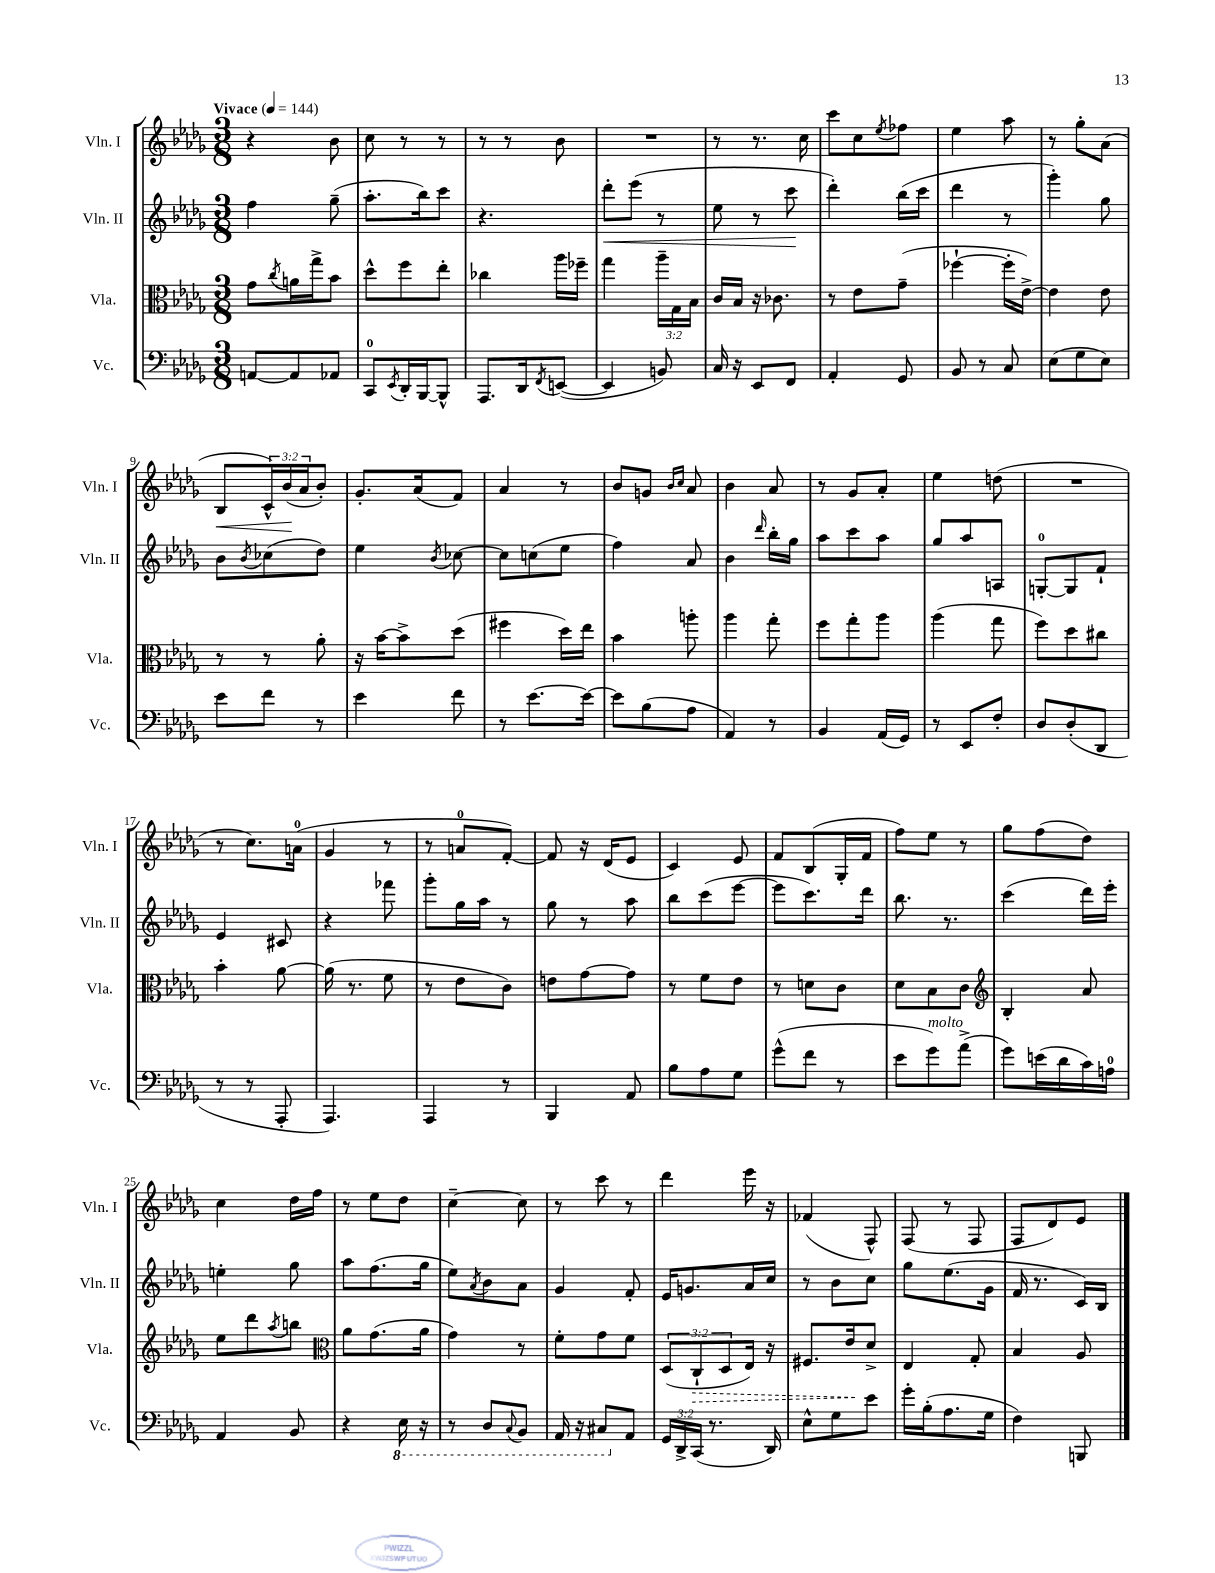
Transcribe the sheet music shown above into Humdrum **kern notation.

**kern	**kern	**dynam	**kern	**dynam	**kern	**dynam
*part4	*part3	*part3	*part2	*part2	*part1	*part1
*staff4	*staff3	*staff3	*staff2	*staff2	*staff1	*staff1
*I"Vc.	*I"Vla.	*	*I"Vln. II	*	*I"Vln. I	*
*I'Vc.	*I'Vla.	*	*I'Vln. II	*	*I'Vln. I	*
*clefF4	*clefC3	*	*clefG2	*	*clefG2	*
*k[b-e-a-d-g-]	*k[b-e-a-d-g-]	*	*k[b-e-a-d-g-]	*	*k[b-e-a-d-g-]	*
*M3/8	*M3/8	*	*M3/8	*	*M3/8	*
*MM144	*MM144	*	*MM144	*	*MM144	*
=1	=1	=1	=1	=1	=1	=1
!	!	!	!	!	!LO:TX:a:B:t=Vivace	!
[8AAn/L	8g-\L	.	4ff\	.	4r	.
.	8qcc/	.	.	.	.	.
8AA/]	16an\L	.	.	.	.	.
.	16gg-^\J	.	.	.	.	.
8AA-X/J	8b-\J	.	(8gg-~\	.	8b-\	.
=2	=2	=2	=2	=2	=2	=2
8CC/L	8dd-^^\L	.	8.aa-'\L	.	8cc\	.
8qEE-/	.	.	.	.	.	.
16DD-'/L	8ff\	.	.	.	8r	.
[16BBB-/J	.	.	16bb-\k)	.	.	.
8BBB-^^/J]	8ee-'\J	.	8ccc\J	.	8r	.
=3	=3	=3	=3	=3	=3	=3
8.AAA-/L	4cc-X\	.	4.r	.	8r	.
.	.	.	.	.	8r	.
16DD-/k	.	.	.	.	.	.
8qFF/	.	.	.	.	.	.
([8EEn/J	16aa-\LL	.	.	.	8b-\	.
.	16ff-X~\JJ	.	.	.	.	.
=4	=4	=4	=4	=4	=4	=4
!	!	!	!	!LO:HP:b	!	!
4EE/]	4gg-\	.	8ddd-'\L	<	4.r	.
.	.	.	(8eee-\J	.	.	.
8BBn/)	24aa-~\LL	.	8r	.	.	.
.	24G-\	.	.	.	.	.
.	24B-\JJ	.	.	.	.	.
=5	=5	=5	=5	=5	=5	=5
16C/	16c/LL	.	8ee-\	.	8r	.
16r	16B-/JJ	.	.	.	.	.
8EE-/L	16r	.	8r	.	8.r	.
.	8.c-X\	.	.	.	.	.
8FF/J	.	.	8ccc\	.	.	.
.	.	.	.	.	16cc\	.
.	.	.	.	[	.	.
=6	=6	=6	=6	=6	=6	=6
4AA-'/	8r	.	4ddd-'\)	.	8ccc\L	.
.	8e-\L	.	.	.	8cc\	.
.	.	.	.	.	8qee-/	.
8GG-/	(8g-~\J	.	(16bb-\LL	.	8ff-X\J	.
.	.	.	16ccc\JJ	.	.	.
=7	=7	=7	=7	=7	=7	=7
8BB-/	[4ff-X`\	.	4ddd-\	.	4ee-\	.
8r	.	.	.	.	.	.
8C/	16ff-'\LL]	.	8r	.	8aa-\	.
.	[16e-^\JJ)	.	.	.	.	.
=8	=8	=8	=8	=8	=8	=8
(8E-\L	4e-\]	.	4ggg-'\)	.	8r	.
8G-\	.	.	.	.	8gg-'\L	.
8E-\J)	8e-\	.	8gg-\	.	(8a-\J	.
!!LO:LB:g=z
=9	=9	=9	=9	=9	=9	=9
!	!	!	!	!	!	!LO:HP:b
8e-\L	8r	.	8b-\L	.	8B-/L	<
.	.	.	8qb-/	.	.	.
8f\J	8r	.	(8cc-X\	.	24c^^/L)	.
.	.	.	.	.	(24b-/	.
.	.	.	.	.	24a-/J	[
8r	8a-'\	.	8dd-\J)	.	8b-'/J)	.
=10	=10	=10	=10	=10	=10	=10
4e-\	16r	.	4ee-\	.	8.g-'/L	.
.	[16b-\KL	.	.	.	.	.
.	8b-^\]	.	.	.	.	.
.	.	.	.	.	(16a-/k	.
.	.	.	8qb-/	.	.	.
8f\	(8dd-\J	.	[8cc-X\	.	8f/J)	.
=11	=11	=11	=11	=11	=11	=11
8r	4ff#X\	.	8cc-\L]	.	4a-/	.
[8.e-\L	.	.	(8ccn\	.	.	.
.	16dd-\LL)	.	8ee-\J	.	8r	.
16e-\Jk_	16ee-\JJ	.	.	.	.	.
=12	=12	=12	=12	=12	=12	=12
8e-\L]	4b-\	.	4ff\)	.	8b-/L	.
(8B-\	.	.	.	.	8gn/J	.
.	.	.	.	.	16qqb-/LL	.
.	.	.	.	.	16qqcc/JJ	.
8A-\J	8aan'\	.	8a-/	.	8a-/	.
=13	=13	=13	=13	=13	=13	=13
4AA-/)	4aa-\	.	4b-\	.	4b-\	.
.	.	.	16qqddd-/	.	.	.
8r	8gg-'\	.	16bb-'\LL	.	8a-/	.
.	.	.	16gg-\JJ	.	.	.
=14	=14	=14	=14	=14	=14	=14
4BB-/	8ff\L	.	8aa-\L	.	8r	.
.	8gg-'\	.	8ccc\	.	8g-/L	.
(16AA-/LL	8aa-\J	.	8aa-\J	.	8a-'/J	.
16GG-/JJ)	.	.	.	.	.	.
=15	=15	=15	=15	=15	=15	=15
8r	(4aa-\	.	8gg-/L	.	4ee-\	.
8EE-/L	.	.	8aa-/	.	.	.
8F'/J	8gg-\	.	8An/J	.	(8ddn\	.
=16	=16	=16	=16	=16	=16	=16
8D-/L	8ff\L)	.	[8Gn'/L	.	4.r	.
(8D-'/	8dd-\	.	8G/]	.	.	.
8DD-/J	8cc#X\J	.	8f`/J	.	.	.
!!LO:LB:g=z
=17	=17	=17	=17	=17	=17	=17
8r	4b-'\	.	4e-/	.	8r	.
8r	.	.	.	.	8.cc\L)	.
8AAA-'/	[8a-\	.	8c#X/	.	.	.
.	.	.	.	.	(16an\Jk	.
=18	=18	=18	=18	=18	=18	=18
4.AAA-/)	(16a-\]	.	4r	.	4g-/	.
.	8.r	.	.	.	.	.
.	8f\	.	8fff-X\	.	8r	.
=19	=19	=19	=19	=19	=19	=19
4AAA-/	8r	.	8ggg-'\L	.	8r	.
.	8e-\L	.	16gg-\L	.	8an/L	.
.	.	.	16aa-\JJ	.	.	.
8r	8c\J)	.	8r	.	[8f'/J)	.
=20	=20	=20	=20	=20	=20	=20
4BBB-/	8en\L	.	8gg-\	.	8f/]	.
.	[8g-\	.	8r	.	16r	.
.	.	.	.	.	(16d-/KL	.
8AA-/	8g-\J]	.	8aa-\	.	8e-/J	.
=21	=21	=21	=21	=21	=21	=21
8B-\L	8r	.	8bb-\L	.	4c/)	.
8A-\	8f\L	.	(8ccc\	.	.	.
8G-\J	8e-\J	.	[8eee-\J	.	8e-/	.
=22	=22	=22	=22	=22	=22	=22
(8g-^^\L	8r	.	8eee-\L]	.	8f/L	.
8f\J	8dn\L	.	8.ccc\)	.	(8B-/	.
8r	8c\J	.	.	.	16G-'/L	.
.	.	.	16ddd-\Jk	.	16f/JJ	.
=23	=23	=23	=23	=23	=23	=23
8e-\L	8d-\L	.	8.bb-\	.	8ff\L)	.
!LO:TX:a:i:t=molto	!	!	!	!	!	!
8g-\)	8B-\	.	.	.	8ee-\J	.
.	.	.	8.r	.	.	.
(8a-^\J	8c\J	.	.	.	8r	.
=24	=24	=24	=24	=24	=24	=24
*	*clefG2	*	*	*	*	*
8g-\L)	4B-'/	.	(4ccc\	.	8gg-\L	.
(16en\L	.	.	.	.	(8ff\	.
16d-\	.	.	.	.	.	.
16c\)	8a-/	.	16ddd-\LL)	.	8dd-\J)	.
16An\JJ	.	.	16eee-'\JJ	.	.	.
!!LO:LB:g=z
=25	=25	=25	=25	=25	=25	=25
4AA-/	8ee-\L	.	4een'\	.	4cc\	.
.	8ddd-\	.	.	.	.	.
.	8qaa-/	.	.	.	.	.
8BB-/	8bbn\J	.	8gg-\	.	16dd-\LL	.
.	.	.	.	.	16ff\JJ	.
=26	=26	=26	=26	=26	=26	=26
*	*clefC3	*	*	*	*	*
4r	8a-\L	.	8aa-\L	.	8r	.
.	(8.g-\	.	(8.ff\	.	8ee-\L	.
*8ba	*	*	*	*	*	*
16EE-\	.	.	.	.	8dd-\J	.
16r	16a-\Jk	.	16gg-\Jk	.	.	.
=27	=27	=27	=27	=27	=27	=27
8r	4g-\)	.	8ee-\L)	.	[4cc~\	.
.	.	.	8qa-/	.	.	.
8DD-/L	.	.	8b-\	.	.	.
8qqCC/	.	.	.	.	.	.
8BBB-/J	8r	.	8a-\J	.	8cc\]	.
=28	=28	=28	=28	=28	=28	=28
16AAA-/	8f'\L	.	4g-/	.	8r	.
16r	.	.	.	.	.	.
8CC#X/L	8g-\	.	.	.	8ccc\	.
*X8ba	*	*	*	*	*	*
8AA-/J	8f\J	.	8f'/	.	8r	.
=29	=29	=29	=29	=29	=29	=29
24GG-/LL	(12D-/L	.	16e-/KL	.	4ddd-\	.
24DD-^/	.	.	.	.	.	.
.	.	.	8.gn/	.	.	.
!	!	!LO:HP:b	!	!	!	!
(24CC/JJ	12C`/	>	.	.	.	.
8.r	.	.	.	.	.	.
.	12D-/	.	.	.	.	.
.	16E-/Jk)	.	16a-/L	.	16eee-\	.
16DD-/)	16r	.	16cc/JJ	.	16r	.
=30	=30	=30	=30	=30	=30	=30
8E-^^\L	8.F#X/L	.	8r	.	(4f-X/	.
8G-\	.	.	8b-\L	.	.	.
.	16e-/k	.	.	.	.	.
8e-\J	8d-^/J	]	8cc\J	.	8F^^/)	.
=31	=31	=31	=31	=31	=31	=31
16g-'\LL	4E-/	.	8gg-\L	.	(8F/	.
(16B-'\J	.	.	.	.	.	.
8.A-\	.	.	(8.ee-\	.	8r	.
.	8G-'/	.	.	.	8F/	.
16G-\Jk	.	.	16g-\Jk	.	.	.
=32	=32	=32	=32	=32	=32	=32
4F\)	4B-/	.	16f/	.	8F/L	.
.	.	.	8.r	.	.	.
.	.	.	.	.	8d-/)	.
8BBBn/	8A-/	.	16c/LL)	.	8e-/J	.
.	.	.	16B-/JJ	.	.	.
==	==	==	==	==	==	==
*-	*-	*-	*-	*-	*-	*-
